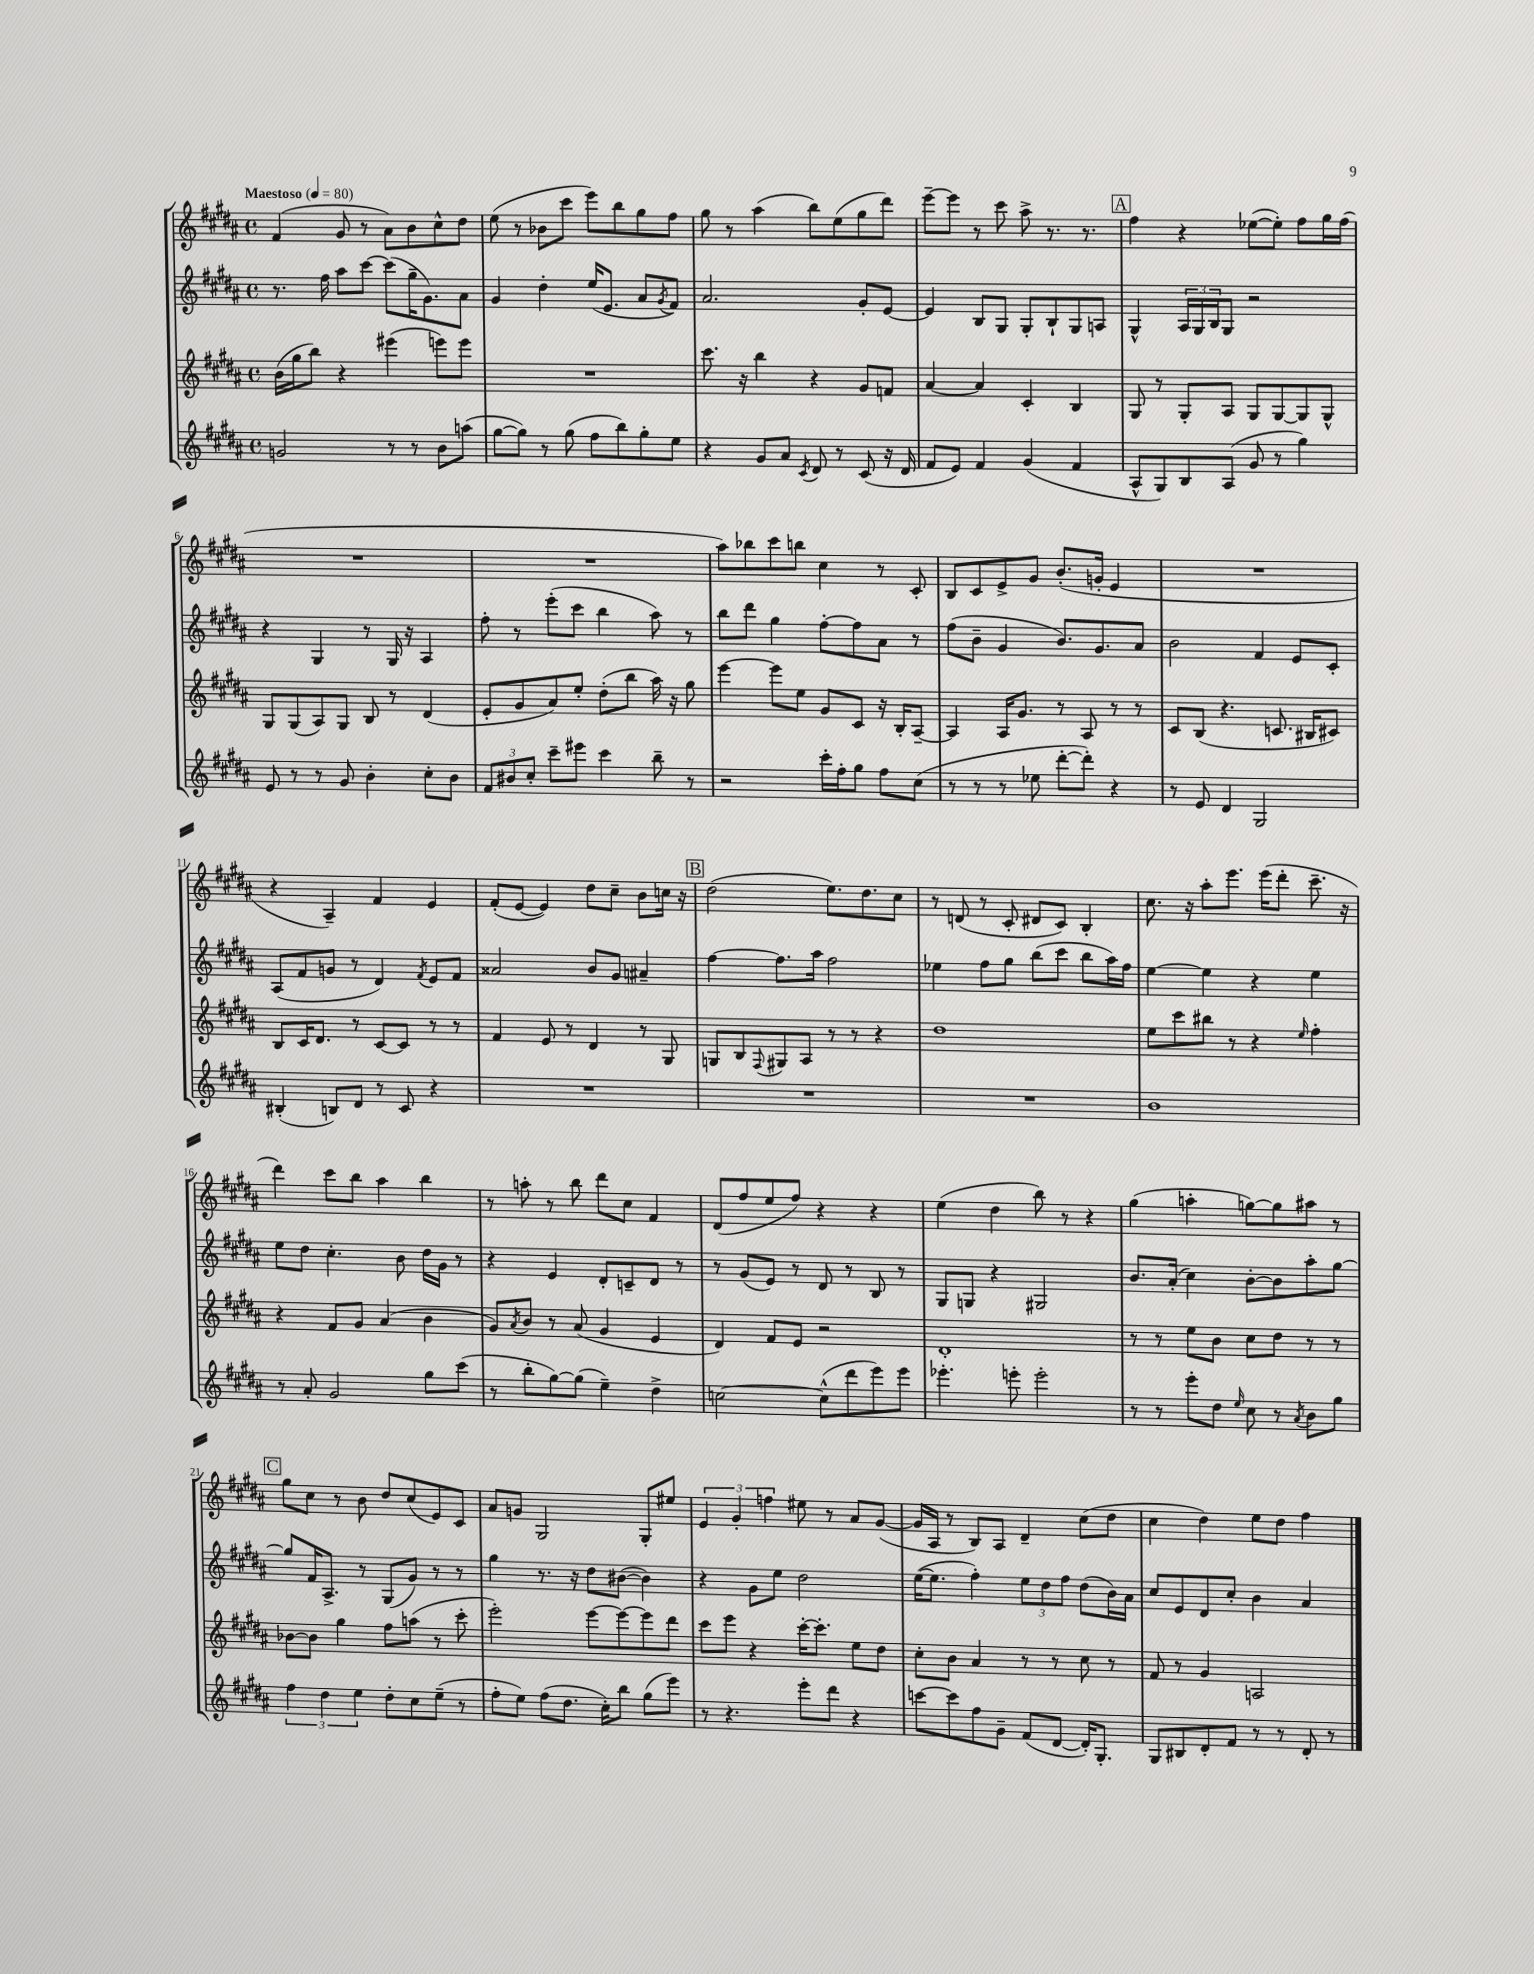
<<
\new StaffGroup <<
\new Staff = "s0" {
    \clef treble \key b \major \defaultTimeSignature \time 4/4 \tempo "Maestoso" 4 = 80
    fis'4( gis'8 r8 ais'8) b'8 cis''8-^ dis''8 |
    e''8( r8 bes'8 cis'''8 e'''8) b''8 gis''8 fis''8 |
    gis''8 r8 ais''4( b''8) e''8( gis''8 dis'''8) |
    e'''8~-- e'''8 r8 cis'''8 ais''8-> r8. r8. |
    \mark \markup { \box "A" } fis''4 r4 ees''8~( ees''8-.) fis''8 gis''16 fis''16( |
    R1 |
    R1 |
    ais''8) bes''8 cis'''8 b''8 cis''4 r8 cis'8-. |
    b8 cis'8 e'8-> gis'8 b'8.-.( g'16-. e'4 |
    R1 |
    r4 ais4--) fis'4 e'4 |
    fis'8-.( e'8~ e'4) dis''8 cis''8-- b'8 c''16 r16 |
    \mark \markup { \box "B" } dis''2( e''8.) dis''8. cis''8 |
    r8 d'8( r8 cis'8-. dis'8 cis'8) b4-. |
    cis''8. r16 ais''8-. e'''8. e'''16( dis'''8-. cis'''8.-- r16 |
    dis'''4) cis'''8 b''8 ais''4 b''4 |
    r8 a''8-. r8 b''8 dis'''8 cis''8 fis'4 |
    dis'8( fis''8 e''8 fis''8) r4 r4 |
    e''4( dis''4 b''8) r8 r4 |
    gis''4( a''4-. g''8~) g''8 ais''8 r8 |
    \mark \markup { \box "C" } gis''8 cis''8 r8 b'8 dis''8 cis''8( e'8) cis'8 |
    ais'8 g'8 gis2 gis8-. eis''8 |
    \tuplet 3/2 { e'4 gis'4-. f''4 } eis''8 r8 ais'8 gis'8~( |
    gis'16 ais16 r8 b8) ais8 dis'4-- cis''8( dis''8 |
    cis''4 dis''4) e''8 dis''8 fis''4 \bar "|." |
}
\new Staff = "s1" {
    \clef treble \key b \major \defaultTimeSignature \time 4/4
    r8. fis''16 ais''8 cis'''8~ cis'''8( gis''16-- gis'8.) ais'8 |
    gis'4 dis''4-. e''16( e'8. ais'8 \acciaccatura { gis'8 } fis'8) |
    ais'2. gis'8-. e'8~ |
    e'4 b8 gis8 gis8-. b8-! gis8 a8 |
    \mark \markup { \box "A" } gis4-^ \tuplet 3/2 { ais16 gis16 b16 } gis8 r2 |
    r4 gis4 r8 gis16 r16 ais4 |
    fis''8-. r8 e'''8-.( cis'''8 b''4 ais''8) r8 |
    b''8 dis'''8 gis''4 fis''8~-. fis''8 ais'8 r8 |
    fis''8( b'8-- gis'4 b'8.) gis'8. ais'8 |
    b'2 fis'4 e'8 cis'8-. |
    ais8( fis'8 g'8 r8 dis'4) \acciaccatura { fis'8 } e'8 fis'8 |
    aisis'2 b'8 gis'8 ais'4-- |
    \mark \markup { \box "B" } fis''4~ fis''8. ais''16 fis''2 |
    ees''4 fis''8 gis''8 b''8( cis'''8 b''8 ais''16) fis''16 |
    e''4~ e''4 r4 e''4 |
    e''8 dis''8 cis''4.-. b'8 dis''16 gis'16 r8 |
    r4 e'4 dis'8-. c'8-- dis'8 r8 |
    r8 gis'8( e'8) r8 dis'8 r8 b8 r8 |
    gis8 g8 r4 gis2 |
    b'8. ais'16-.( cis''4) b'8~-. b'8 ais''8-. gis''8~ |
    \mark \markup { \box "C" } gis''8 fis'16 ais8.-> r8 gis8( gis'8) r8 r8 |
    gis''4 r8. r16 dis''8 bis'8~( bis'4) |
    r4 gis'8 e''8 dis''2 |
    e''16~( e''8. fis''4-.) \tuplet 3/2 { e''8 dis''8 fis''8 } dis''8( b'16) ais'16 |
    cis''8 e'8 dis'8 cis''8-. b'4 ais'4 \bar "|." |
}
\new Staff = "s2" {
    \clef treble \key b \major \defaultTimeSignature \time 4/4
    b'16( gis''16 b''8) r4 eis'''4( e'''8) e'''8 |
    R1 |
    cis'''8. r16 b''4 r4 gis'8 f'8 |
    ais'4~ ais'4 cis'4-. b4 |
    \mark \markup { \box "A" } gis8 r8 gis8-. ais8 gis8 gis8~ gis8 gis8-^ |
    gis8 gis8( ais8) gis8 b8 r8 dis'4( |
    e'8-. gis'8 ais'8) e''8-. dis''8-.( b''8 ais''16) r16 gis''8 |
    e'''4~ e'''8 e''8 gis'8 cis'8 r16 b16-. ais8~-- |
    ais4 ais16 gis'8. r8 ais8 r8 r8 |
    cis'8 b8( r4. c'8. bis16 cis'8) |
    b8 cis'16 dis'8. r8 cis'8~ cis'8 r8 r8 |
    fis'4 e'8 r8 dis'4 r8 gis8 |
    \mark \markup { \box "B" } g8 b8 \appoggiatura { fis8 } gis8 ais8 r8 r8 r4 |
    dis''1 |
    e''8 cis'''8 bis''8 r8 r4 \grace { e''16 } fis''4-. |
    r4 fis'8 gis'8 ais'4( b'4 |
    gis'8) \acciaccatura { ais'8 } b'8 r8 ais'8( gis'4 e'4 |
    dis'4) fis'8 e'8 r2 |
    dis'1-. |
    r8 r8 e''8 b'8 cis''8 dis''8 r8 r8 |
    \mark \markup { \box "C" } bes'8~ bes'8 gis''4 fis''8 a''8( r8 cis'''8-. |
    e'''2-.) e'''8~ e'''8~ e'''8 dis'''8 |
    cis'''8 e'''8 r4 cis'''16~-. cis'''8.-. e''8 dis''8 |
    cis''8-. b'8 ais'4 r8 r8 cis''8 r8 |
    fis'8 r8 gis'4 a2 \bar "|." |
}
\new Staff = "s3" {
    \clef treble \key b \major \defaultTimeSignature \time 4/4
    g'2 r8 r8 b'8 a''8( |
    gis''8~ gis''8) r8 gis''8( fis''8 b''8) gis''8-. e''8 |
    r4 gis'8 ais'8 \acciaccatura { cis'8 } dis'8 r8 cis'8( r16 dis'16 |
    fis'8 e'8) fis'4 gis'4( fis'4 |
    \mark \markup { \box "A" } ais8-^ gis8) b8 ais8( gis'8 r8 gis''4) |
    e'8 r8 r8 gis'8 b'4-. cis''8-. b'8 |
    \tuplet 3/2 { fis'8 bis'8 cis''8-. } cis'''8-- eis'''8 cis'''4 b''8-- r8 |
    r2 cis'''16-. fis''16-. gis''8 fis''8 cis''8( |
    r8 r8 r8 ees''8 dis'''8~-. dis'''8-.) r4 |
    r8 e'8 dis'4 gis2 |
    bis4-.( b8) dis'8 r8 cis'8 r4 |
    R1 |
    \mark \markup { \box "B" } R1 |
    R1 |
    b'1 |
    r8 ais'8-. gis'2 gis''8 cis'''8( |
    r8 b''8-. gis''8~) gis''8( e''4--) dis''4-> |
    c''2~ c''8-^( dis'''8 e'''8) e'''8 |
    ees'''4.-. e'''8-. e'''2-. |
    r8 r8 e'''8-. dis''8 \grace { e''16 } cis''8 r8 \acciaccatura { ais'8 } b'8 gis''8 |
    \mark \markup { \box "C" } \tuplet 3/2 { fis''4 dis''4 e''4 } dis''8-. cis''8 e''8--( r8 |
    fis''8-. e''8) fis''8( dis''8. cis''16-.) b''8 gis''8( e'''8) |
    r8 r4. e'''8-. dis'''8 r4 |
    c'''8~ c'''8 fis''8 gis'8-- fis'8( dis'8~ dis'16-.) gis8.-. |
    gis8 bis8 dis'8-. fis'8 r8 r8 dis'8-. r8 \bar "|." |
}
>>
>>
